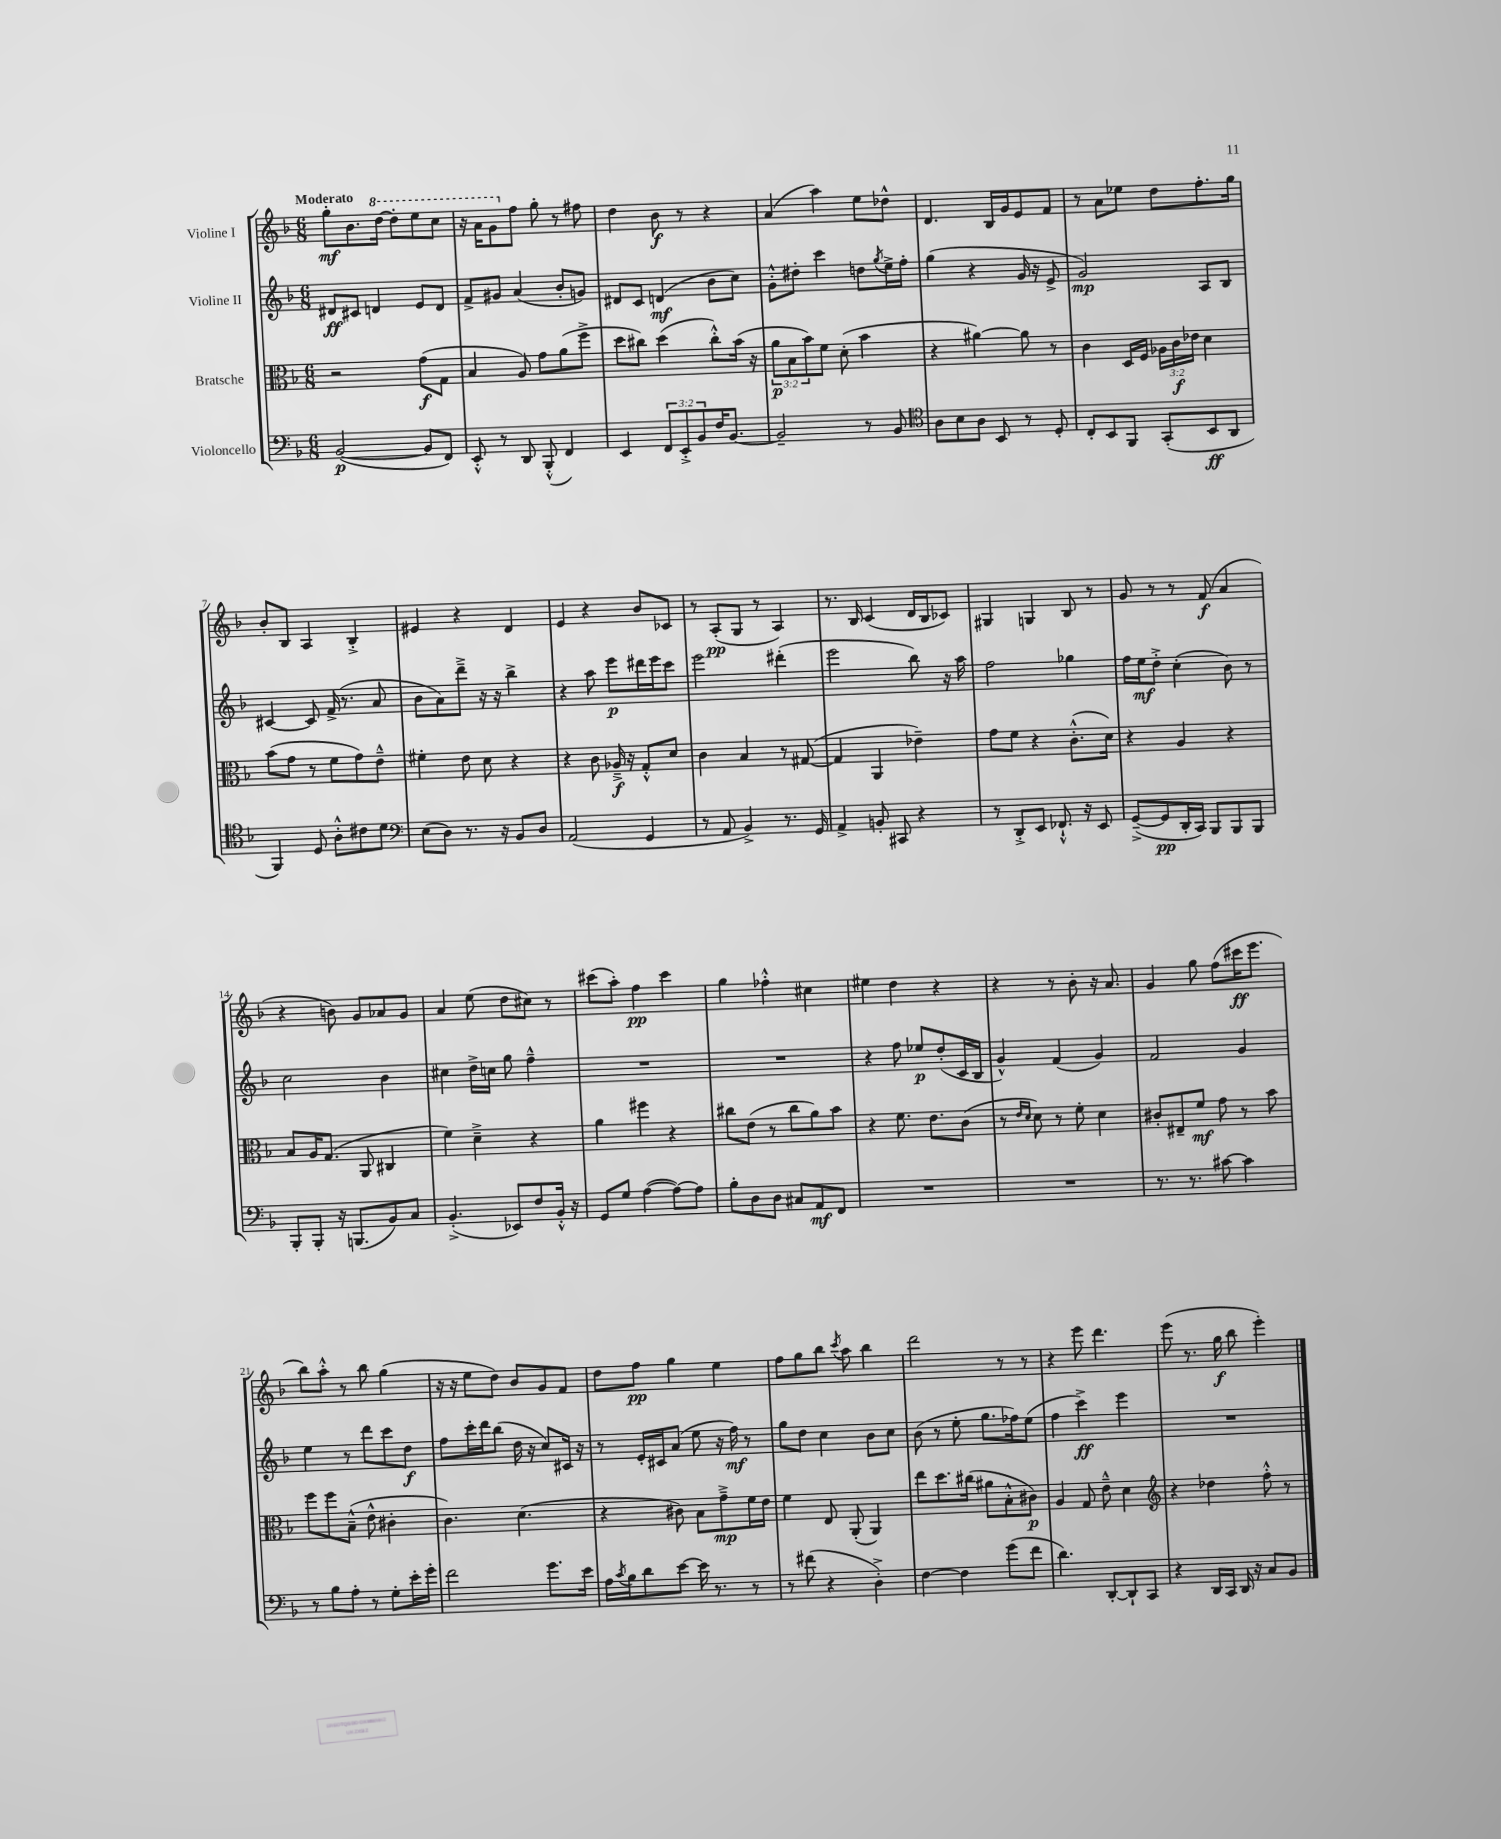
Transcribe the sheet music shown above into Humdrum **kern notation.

**kern	**kern	**kern	**kern
*staff4	*staff3	*staff2	*staff1
*clefF4	*clefC3	*clefG2	*clefG2
*k[b-]	*k[b-]	*k[b-]	*k[b-]
*M6/8	*M6/8	*M6/8	*M6/8
([2BB-/	2r	8d#/L	8gg'\L
.	.	8c#/J	8.b-\
.	.	4d/	.
.	.	.	[16ddd\Jk
.	.	.	8ddd'\]L
8BB-/]L	(8g\L	8e/L	8eee\
8FF/J)	8G\J	8d/J	8ccc\J
=	=	=	=
8EE'^^/	4B-/	8f^/L	16r
.	.	.	16aa\LK
8r	.	8g#/J	8gg\
8DD/	8A/)	(4a/	8ff\J
(8BBB-'^^/	8g\L	.	8gg'\
4FF/)	(8a\	8b-'/L	8r
.	8ff^\J	8g/J)	8ff#\
=	=	=	=
4EE/	8dd\L	8d#/L	4dd\
.	8cc#\J)	8c/J	.
12FF/L	(4dd\	(4d/	8b-\
12EE'^/	.	.	.
.	.	.	8r
12BB-/	.	.	.
16F/K	8cc#'^^\L)	8b-\L	4r
[8.BB-/J	.	.	.
.	(16b-\Jk	8cc\J)	.
.	16r	.	.
=	=	=	=
2BB-~/]	12a\L	8g'^^\L	(4a/
.	12B-\	.	.
.	.	8dd#'\J	.
.	12b-\)	.	.
.	8f\J	4ccc\	4aa\)
.	(8d'\	.	.
8r	4b-\	8dd\L	8ee\L
.	.	8qgg/	.
8BB-/	.	16ee^\L	8dd-^^\J
.	.	16ff'\JJ	.
=	=	=	=
*clefC4	*	*	*
8A\L	4r	(4gg\	4.d/
8B-\	.	.	.
8A\J	[4a#\)	4r	.
8BB-/	.	.	16B-/LL
.	.	.	16g/J
8r	8a#\]	16g/	8e/
.	.	16r	.
8D'/	8r	8e^/	8f/J
=	=	=	=
8C'/L	4c\	2g/)	8r
8BB-/	.	.	8a\L
8FF/J	16D/LL	.	8ee-\J
.	16F/JJ	.	.
(8GG'/L	24A-\LL	.	8dd\L
.	24c\	.	.
.	24e-\JJ	.	.
8BB-/	4d\	8A/L	8.ff'\
8AA/J	.	8B-/J	.
.	.	.	16gg\Jk
=	=	=	=
4FF/)	(8b-\L	[4c#/	8b-'/L
.	8g\J	.	8B-/J
8D/	8r	8c#/]	4A/
8A'^^\L	8f\L	(16f^/	.
.	.	8.r	.
8c#\	8g\)	.	4B-'^/
8d\J	8e~^^\J	8a/	.
=	=	=	=
*clefF4	*	*	*
(8E\L	4f#'\	8b-\L	4e#/
8D\J)	.	8a\)	.
8.r	8e\	8ddd~^\J	4r
.	8d\	16r	.
16r	.	16r	.
8BB-/L	4r	4bb-^\	4d/
8D/J	.	.	.
=	=	=	=
(2AA/	4r	4r	4e/
.	8c\	8aa\	4r
.	16A-~^/	8eee\L	.
.	16r	.	.
4GG/	8G'^^/L	16ddd#\L	8b-/L
.	.	16eee\J	.
.	8d/J	8ccc\J	8c-/J
=	=	=	=
8r	4c\	2eee\	8r
8AA/	.	.	(8A'/L
4BB-^/)	4B-/	.	8G/J
.	.	.	8r
8.r	8r	(4ddd#'\	4A/)
.	([8G#/	.	.
16GG/	.	.	.
=	=	=	=
4AA^/	4G#/]	2eee\	8.r
.	.	.	16B-/
8BB'/	4AA/	.	(4c/
8CC#/	.	.	.
4r	4e-~\)	8bb-\)	16d/LL
.	.	.	16B-/J
.	.	16r	8c-/J)
.	.	16aa\	.
=	=	=	=
8r	8g\L	2ff\	4G#/
8DD'^/L	8f\J	.	.
8EE/J	4r	.	4G/
8.FF-`^^/	.	.	.
.	(8.c'^^\L	4gg-\	8B-/
16r	.	.	.
8EE/	.	.	8r
.	16d\Jk)	.	.
=	=	=	=
([8GG~^/L	4r	16ff\LL	8g/
.	.	16ee\J	.
8GG/]	.	8dd'^\J	8r
16DD'/L	4A/	(4cc'\	8r
16CC/JJ)	.	.	.
8BBB-/L	.	.	(8f/
8BBB-/	4r	8b-\)	4a/
8BBB-/J	.	8r	.
=	=	=	=
8BBB-'/L	8B-/L	2cc\	4r
8BBB-'/J	16A/K	.	.
.	(8.G/J	.	.
16r	.	.	8b\)
(8.BBB/L	.	.	.
.	8AA/	.	8g/L
8BB-/)	4C#/	4b-\	8a-/
8C/J	.	.	8g/J
=	=	=	=
(4.BB-'^/	4f\)	4cc#\	4a/
.	4d~^\	16dd^\LL	(8ee\
.	.	16cc\JJ	.
8EE-/L)	.	8gg\	8dd\L
8F/	4r	4ff~^^\	8cc#\J)
16BB-'^^/Jk	.	.	8r
16r	.	.	.
=	=	=	=
8GG/L	4a\	2.r	(8ccc#\L
8G/J	.	.	8aa'\J)
([4A\	4ff#\	.	4ff\
8A\_L)	4r	.	4ccc#\
8A\]J	.	.	.
=	=	=	=
8B-'\L	8cc#\L	2.r	4gg\
8D\	(8e\J	.	.
8D\J	8r	.	4ff-'^^\
8C#/L	8cc#\L	.	.
8AA/	8a\)	.	4cc#\
8FF/J	8b-\J	.	.
=	=	=	=
2.r	4r	4r	4ee#\
.	8.f\	8ff\	4dd\
.	.	8ee-/L	.
.	8.e\L	.	.
.	.	(8dd'/	4r
.	(8c\J	16c/L	.
.	.	16B-/JJ	.
=	=	=	=
2.r	8r	4g^^/)	4r
.	16qqe/LL	.	.
.	16qqd/JJ	.	.
.	8d\)	.	.
.	8r	(4f/	8r
.	8f'\	.	8b-'\
.	4d\	4g/)	16r
.	.	.	8.a/
=	=	=	=
8.r	8c#'/L	2f/	4g/
.	8E#~/	.	.
8.r	.	.	.
.	8f/J	.	8gg\
[8c#\	8g\	.	(8ff\L
4c#\]	8r	4g/	16ccc#\K
.	.	.	8.eee\J
.	8b-\	.	.
=	=	=	=
8r	8ff\L	4ee\	8bb-\L)
8B-\L	8ff\	.	8aa'^^\J
8A'\J	(8B-~^^\J	8r	8r
8r	8e^^\	8ddd\L	8bb-\
8G'\L	4c#'\	8ccc\	(4gg\
16e'\L	.	8dd\J	.
16g'\JJ	.	.	.
=	=	=	=
2f\	4.c\)	8ff\L	16r
.	.	.	16r
.	.	16ccc'\L	8ee\L
.	.	16ddd\J	.
.	.	(8bb-\J	8dd\J)
.	(4.d\	16dd\	8b-/L
.	.	16r	.
8.g\L	.	8cc/L)	8g/
.	.	16c#/Jk	8f/J
16e\Jk	.	16r	.
=	=	=	=
16A\LL	4r	8r	8dd\L
8qc/	.	.	.
16B-\J	.	.	.
8d\	.	16e'/LL	8ff\J
.	.	16c#/J	.
[8e\J	8c#\)	(8a/J	4gg\
16e\]	8B-\L	8ee\	.
8.r	.	.	.
.	8g~^\	16r	4ee\
.	.	16ff\)	.
8r	16f\L	8r	.
.	16e\JJ	.	.
=	=	=	=
8r	4f\	8gg\L	8ff\L
(8f#\	.	8dd\J	8gg\
4r	8E/	4cc\	8bb-\J
.	.	.	8qccc/
.	(8AA'/	.	8aa\
4D'^\)	4AA/)	8b-\L	4bb-\
.	.	8cc\J	.
=	=	=	=
[4F\	8ee\L	(8b-\	2ddd\
.	8.dd\	8r	.
4F\]	.	8ee'\	.
.	(16cc#\Jk	.	.
.	8a#\L	8.gg\L	.
(8g\L	8B-'^^\	.	8r
.	.	16ff-\k)	.
8f\J	8c#\J)	(8ee\J	8r
=	=	=	=
4.d\)	4A/	4ff\	4r
.	8G/	4ccc^\)	8eee\
[8DD'/L	8e~^^\	.	4.ddd\
8DD`/]	4d\	4eee\	.
8CC/J	.	.	.
=	=	=	=
*	*clefG2	*	*
4r	4r	2.r	(8eee\
.	.	.	8.r
16DD/LL	4dd-\	.	.
16CC/JJ	.	.	16gg\
16DD/	.	.	8bb-\
16r	.	.	.
8C/L	8ff'^^\	.	4eee'\)
8BB-/J	8r	.	.
==	==	==	==
*-	*-	*-	*-
